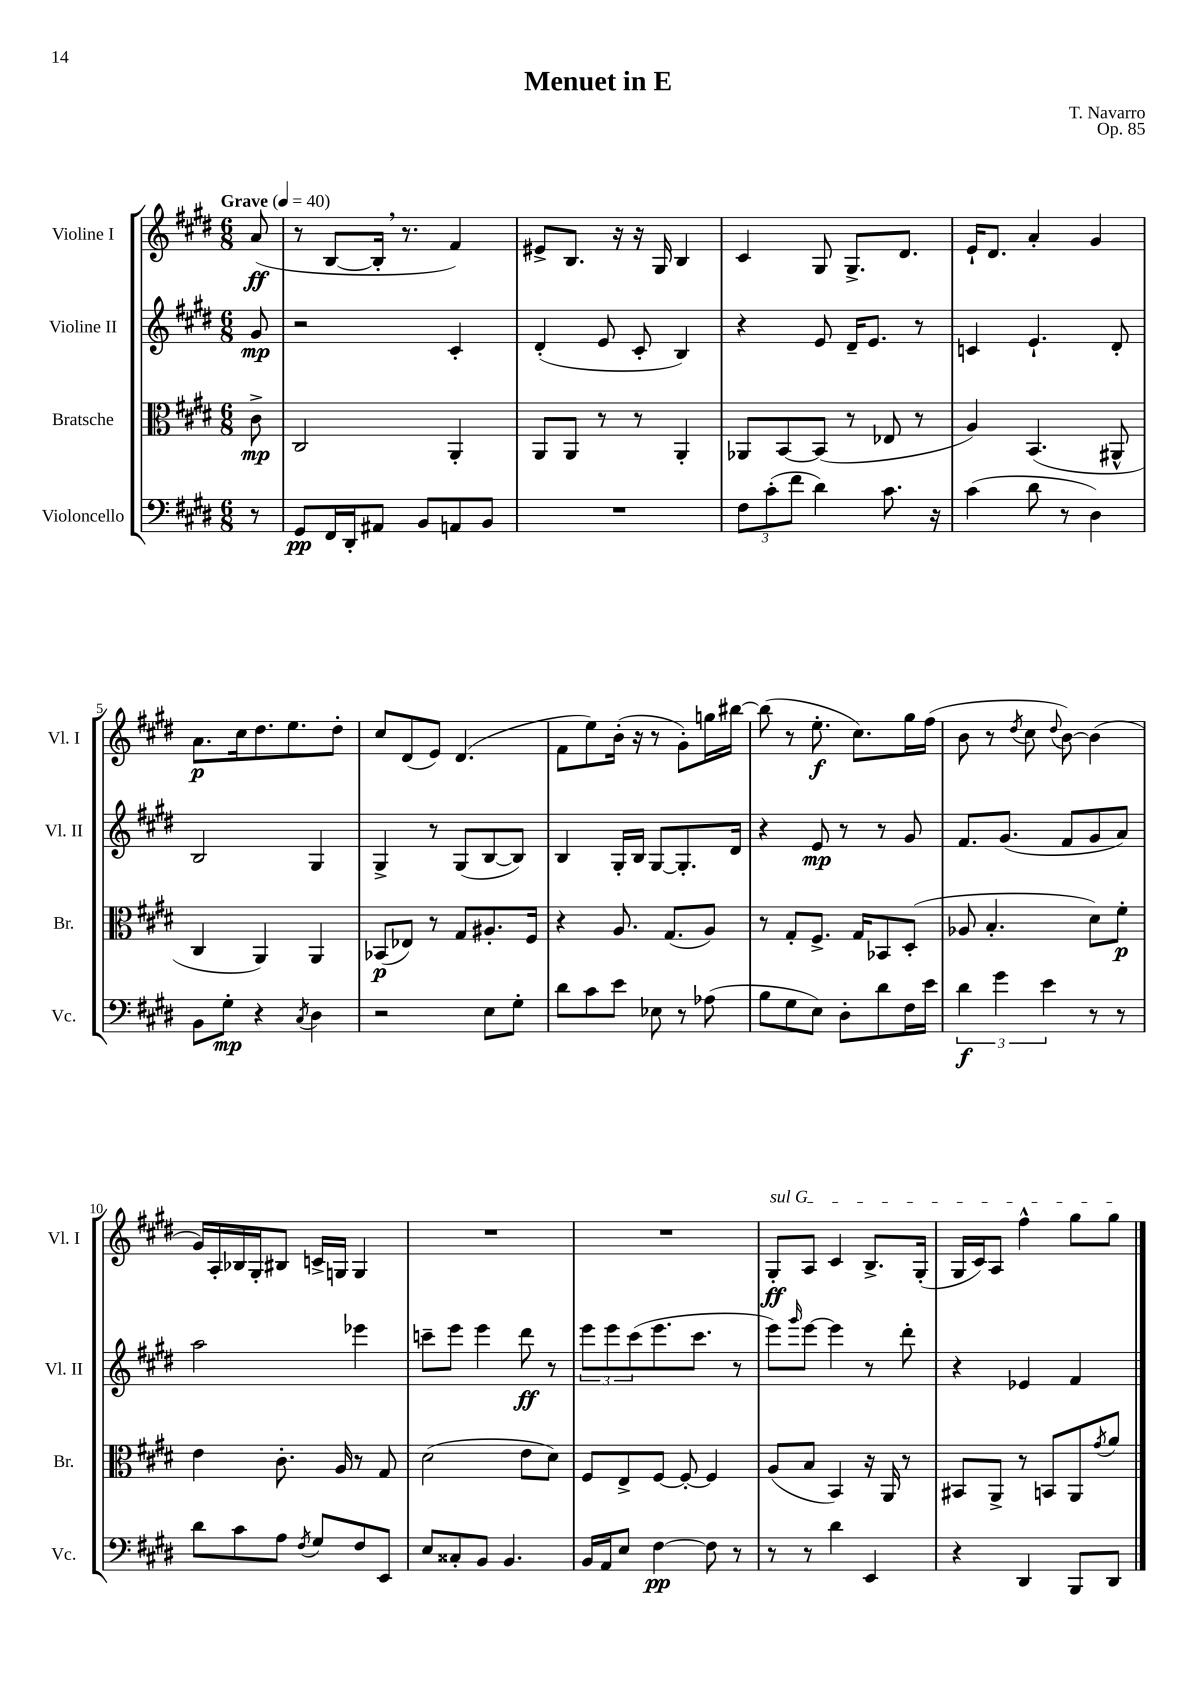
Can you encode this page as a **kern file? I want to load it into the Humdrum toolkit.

**kern	**dynam	**kern	**dynam	**kern	**dynam	**kern	**dynam
*part4	*part4	*part3	*part3	*part2	*part2	*part1	*part1
*staff4	*staff4	*staff3	*staff3	*staff2	*staff2	*staff1	*staff1
*I"Violoncello	*	*I"Bratsche	*	*I"Violine II	*	*I"Violine I	*
*I'Vc.	*	*I'Br.	*	*I'Vl. II	*	*I'Vl. I	*
*clefF4	*	*clefC3	*	*clefG2	*	*clefG2	*
*k[f#c#g#d#]	*	*k[f#c#g#d#]	*	*k[f#c#g#d#]	*	*k[f#c#g#d#]	*
*M6/8	*	*M6/8	*	*M6/8	*	*M6/8	*
*MM40	*	*MM40	*	*MM40	*	*MM40	*
=	=	=	=	=	=	=	=
!	!	!	!	!	!	!LO:TX:a:B:t=Grave	!
8r	.	8c#^\	mp	8g#/	mp	(8a/	ff
=1	=1	=1	=1	=1	=1	=1	=1
8GG#/L	pp	2C#/	.	2r	.	8r	.
16FF#/L	.	.	.	.	.	[8B/L	.
16DD#'/J	.	.	.	.	.	.	.
8AA#X/J	.	.	.	.	.	16B',/Jk]	.
.	.	.	.	.	.	8.r	.
8BB/L	.	.	.	.	.	.	.
8AAn/	.	4AA'/	.	4c#'/	.	4f#/)	.
8BB/J	.	.	.	.	.	.	.
=2	=2	=2	=2	=2	=2	=2	=2
2.r	.	8AA/L	.	(4d#'/	.	8e#X^/L	.
.	.	8AA/J	.	.	.	8.B/J	.
.	.	8r	.	8e/	.	.	.
.	.	.	.	.	.	16r	.
.	.	8r	.	8c#'/	.	16r	.
.	.	.	.	.	.	16G#/	.
.	.	4AA'/	.	4B/)	.	4B/	.
=3	=3	=3	=3	=3	=3	=3	=3
12F#\L	.	8AA-X/L	.	4r	.	4c#/	.
(12c#'\	.	.	.	.	.	.	.
.	.	[8BB/	.	.	.	.	.
12f#\J	.	.	.	.	.	.	.
4d#\)	.	(8BB/J]	.	8e/	.	8G#/	.
.	.	8r	.	16d#~/KL	.	8.G#^/L	.
.	.	.	.	8.e/J	.	.	.
8.c#\	.	8E-X/	.	.	.	.	.
.	.	.	.	.	.	8.d#/J	.
.	.	8r	.	8r	.	.	.
16r	.	.	.	.	.	.	.
=4	=4	=4	=4	=4	=4	=4	=4
(4c#\	.	4A/)	.	4cn/	.	16e`/KL	.
.	.	.	.	.	.	8.d#/J	.
8d#\	.	(4.BB/	.	4.e`/	.	4a'/	.
8r	.	.	.	.	.	.	.
4D#\)	.	.	.	.	.	4g#/	.
.	.	8AA#X^^/	.	8d#'/	.	.	.
!!LO:LB:g=z
=5	=5	=5	=5	=5	=5	=5	=5
8BB\L	.	4C#/	.	2B/	.	8.a\L	p
8G#'\J	mp	.	.	.	.	.	.
.	.	.	.	.	.	16cc#\k	.
4r	.	4AA/)	.	.	.	8.dd#\	.
.	.	.	.	.	.	8.ee\	.
8qC#/	.	.	.	.	.	.	.
4D#\	.	4AA/	.	4G#/	.	.	.
.	.	.	.	.	.	8dd#'\J	.
=6	=6	=6	=6	=6	=6	=6	=6
2r	.	(8BB-X/L	p	4G#^/	.	8cc#/L	.
.	.	8E-X/J)	.	.	.	(8d#/	.
.	.	8r	.	8r	.	8e/J)	.
.	.	8G#/L	.	(8G#/L	.	(4.d#/	.
8E\L	.	8.A#X'/	.	[8B/	.	.	.
8G#'\J	.	.	.	8B/J])	.	.	.
.	.	16F#/Jk	.	.	.	.	.
=7	=7	=7	=7	=7	=7	=7	=7
8d#\L	.	4r	.	4B/	.	8f#\L	.
8c#\	.	.	.	.	.	8ee\)	.
8e\J	.	8.A/	.	16G#'/LL	.	(16b'\Jk	.
.	.	.	.	16B/JJ	.	16r	.
8E-X\	.	.	.	[8G#/L	.	8r	.
.	.	(8.G#/L	.	.	.	.	.
8r	.	.	.	8.G#'/]	.	8g#'\L)	.
(8A-X\	.	8A/J)	.	.	.	16ggn\L	.
.	.	.	.	16d#/Jk	.	[16bb#X\JJ	.
=8	=8	=8	=8	=8	=8	=8	=8
8B\L	.	8r	.	4r	.	(8bb#\]	.
8G#\	.	8G#'/L	.	.	.	8r	.
8E\J)	.	8.F#^/J	.	8e/	mp	8.ee'\	f
8D#'\L	.	.	.	8r	.	.	.
.	.	16G#/KL	.	.	.	8.cc#\L)	.
8d#\	.	8BB-X/	.	8r	.	.	.
16F#\L	.	(8D#'/J	.	8g#/	.	16gg#\L	.
16e\JJ	.	.	.	.	.	(16ff#\JJ	.
=9	=9	=9	=9	=9	=9	=9	=9
6d#\	f	8A-X/	.	8.f#/L	.	8b\	.
.	.	4.B'/	.	.	.	8r	.
6g#\	.	.	.	.	.	.	.
.	.	.	.	(8.g#/J	.	.	.
.	.	.	.	.	.	8qdd#/	.
.	.	.	.	.	.	8cc#\	.
6e\	.	.	.	.	.	.	.
.	.	.	.	.	.	8qqdd#/	.
.	.	.	.	8f#/L	.	[8b\)	.
8r	.	8d#\L)	.	8g#/	.	(4b\]	.
8r	.	8f#'\J	p	8a/J)	.	.	.
!!LO:LB:g=z
=10	=10	=10	=10	=10	=10	=10	=10
8d#\L	.	4e\	.	2aa\	.	16g#/LL)	.
.	.	.	.	.	.	16A'/	.
8c#\	.	.	.	.	.	16B-X/	.
.	.	.	.	.	.	16G#'/J	.
8A\J	.	8.c#'\	.	.	.	8B#X/J	.
8qF#/	.	.	.	.	.	.	.
8G#/L	.	.	.	.	.	16cn^/LL	.
.	.	16A/	.	.	.	16Gn/JJ	.
8F#/	.	8r	.	4eee-X\	.	4G/	.
8EE/J	.	8G#/	.	.	.	.	.
=11	=11	=11	=11	=11	=11	=11	=11
8E/L	.	(2d#\	.	8cccn~\L	.	2.r	.
8C##X'/	.	.	.	8eee\J	.	.	.
8BB/J	.	.	.	4eee\	.	.	.
4.BB/	.	.	.	.	.	.	.
.	.	8e\L	.	8ddd#\	ff	.	.
.	.	8d#\J)	.	8r	.	.	.
=12	=12	=12	=12	=12	=12	=12	=12
16BB/LL	.	8F#/L	.	12eee\L	.	2.r	.
16AA/J	.	.	.	.	.	.	.
.	.	.	.	12eee\	.	.	.
8E/J	.	8E^/	.	.	.	.	.
.	.	.	.	(12ccc#\	.	.	.
[4F#\	pp	[8F#/J	.	8.eee\	.	.	.
.	.	8F#'/_	.	.	.	.	.
.	.	.	.	8.ccc#\J	.	.	.
8F#\]	.	4F#/]	.	.	.	.	.
8r	.	.	.	8r	.	.	.
=13	=13	=13	=13	=13	=13	=13	=13
!	!	!	!	!	!	!LO:TX:a:i:t=sul G	!
8r	.	(8A/L	.	8eee\L)	.	8G#'/L	ff
.	.	.	.	16qqggg#/	.	.	.
8r	.	8B/J	.	[8eee\J	.	8A/J	.
4d#\	.	4BB/)	.	4eee\]	.	4c#/	.
4EE/	.	16r	.	8r	.	8.B^/L	.
.	.	16AA/	.	.	.	.	.
.	.	8r	.	8ddd#'\	.	.	.
.	.	.	.	.	.	(16G#'/Jk	.
=14	=14	=14	=14	=14	=14	=14	=14
4r	.	8BB#X/L	.	4r	.	16G#/LL	.
.	.	.	.	.	.	16c#/J)	.
.	.	8AA^/J	.	.	.	8A/J	.
4DD#/	.	8r	.	4e-X/	.	4ff#^^\	.
.	.	8BBn/L	.	.	.	.	.
8BBB/L	.	8AA/	.	4f#/	.	8gg#\L	.
.	.	8qg#/	.	.	.	.	.
8DD#/J	.	8a/J	.	.	.	8gg#\J	.
==	==	==	==	==	==	==	==
*-	*-	*-	*-	*-	*-	*-	*-
